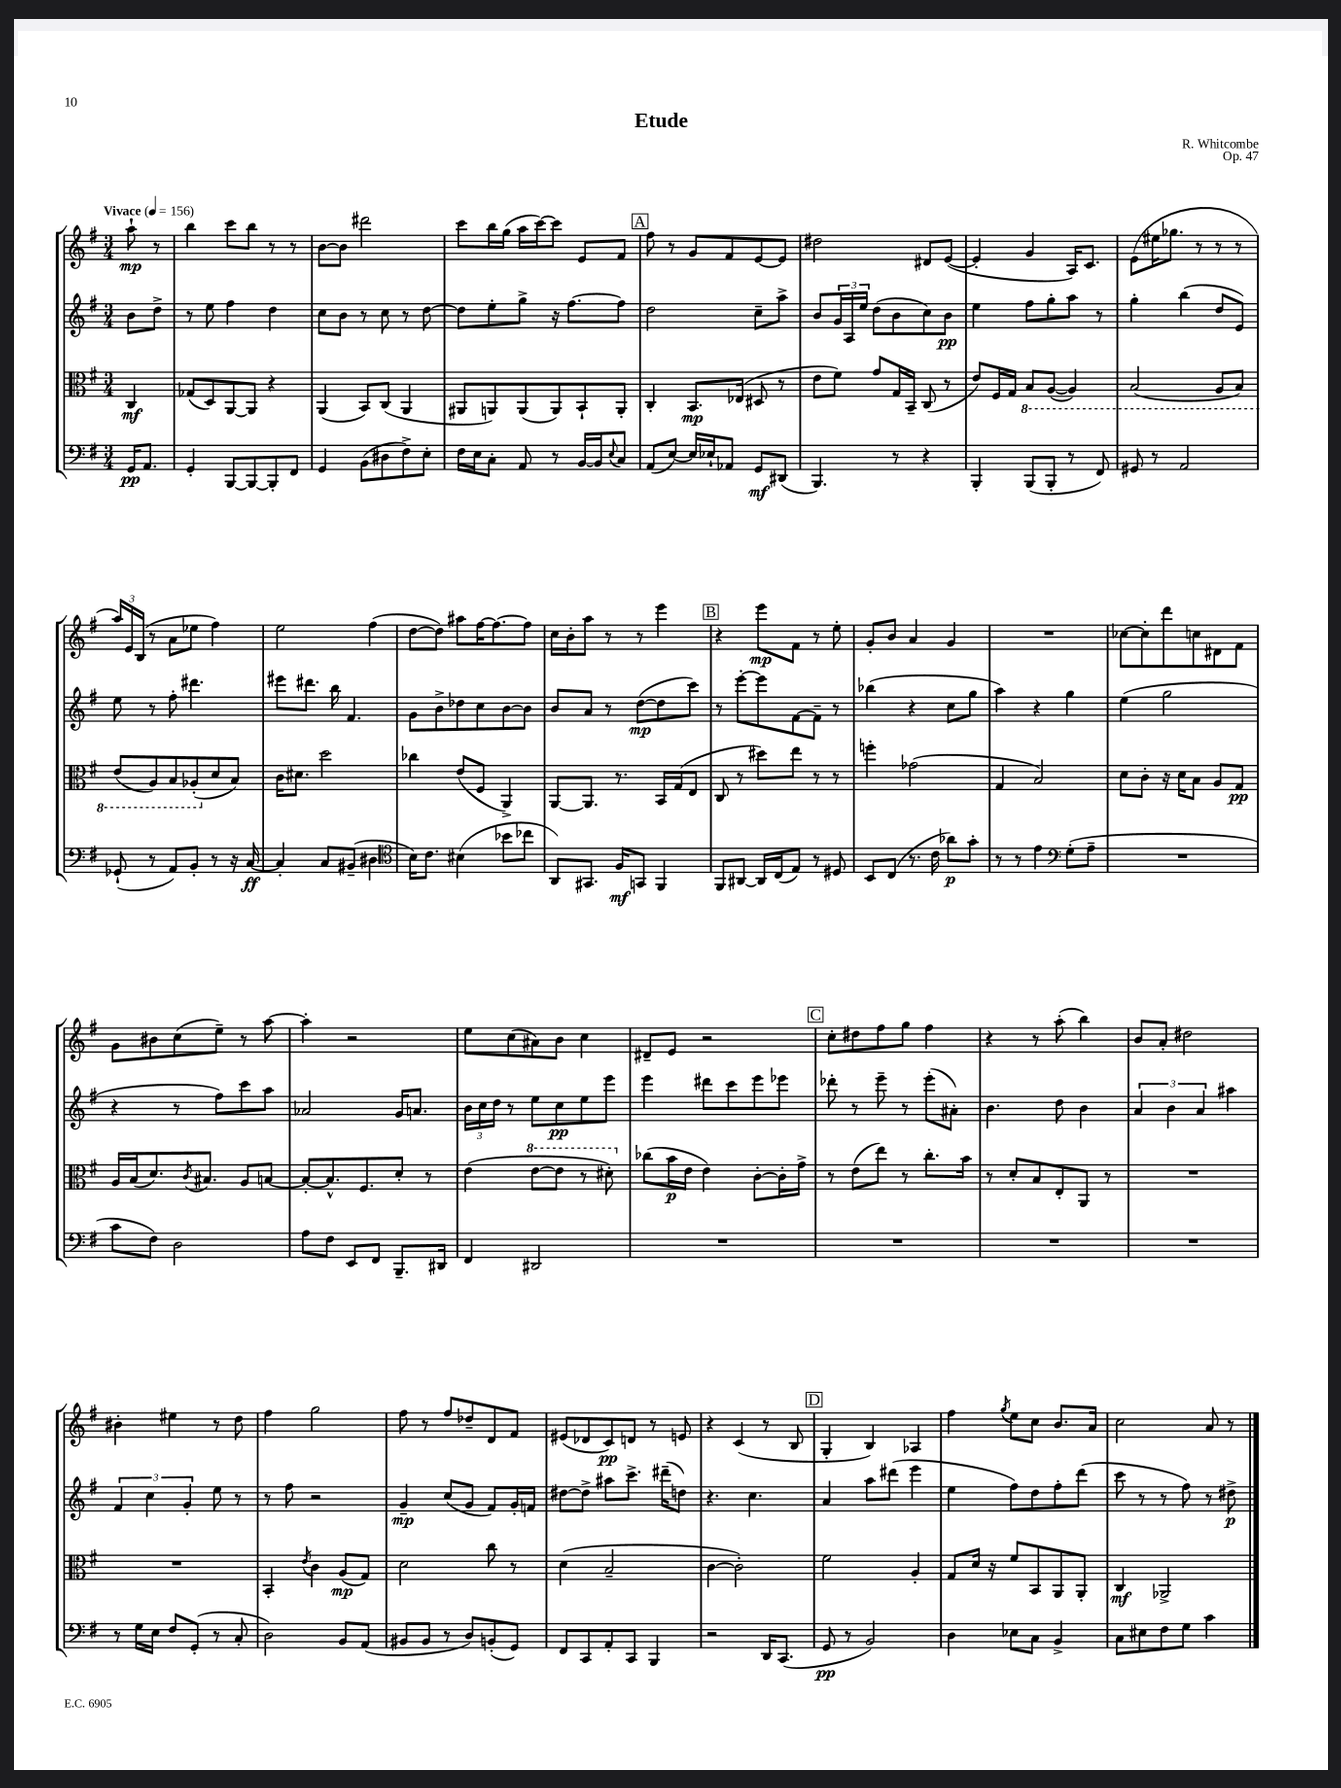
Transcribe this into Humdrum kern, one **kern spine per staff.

**kern	**kern	**kern	**kern
*staff4	*staff3	*staff2	*staff1
*clefF4	*clefC3	*clefG2	*clefG2
*k[f#]	*k[f#]	*k[f#]	*k[f#]
*M3/4	*M3/4	*M3/4	*M3/4
*MM156	*MM156	*MM156	*MM156
16GG	4C	8b	8aa`
8.AA	.	.	.
.	.	8dd^	8r
=	=	=	=
4GG'	(8G-	8r	4bb
.	8D)	8ee	.
[8BBB	[8AA	4ff#	8ccc
8BBB_	8AA]	.	8bb
8BBB']	4r	4dd	8r
8FF#	.	.	8r
=	=	=	=
4GG	(4AA	8cc	[8b
.	.	8b	8b]
(8BB	8BB)	8r	2ddd#
8D#	(8C	8cc	.
8F#^)	4AA	8r	.
8E'	.	[8dd	.
=	=	=	=
16F#	8AA#	8dd]	8ccc
16E	.	.	.
8C'	8AA)	8ee'	16bb
.	.	.	(16gg
8AA	(8AA	8gg^	16aa
.	.	.	[16ccc)
8r	8AA)	16r	8ccc]
.	.	[8.ff#	.
[16BB	8BB`	.	8e
16BB]	.	.	.
8qqE	.	.	.
8C	8AA'	8ff#]	8f#
=	=	=	=
(8AA	4C'	2dd	8ff#
[8E)	.	.	8r
16E]	8.BB	.	8g
16E-`	.	.	.
8AA-	.	.	8f#
.	(16E-	.	.
8GG	8D#	8cc~	[8e
(8DD#	8r	8aa^	8e]
=	=	=	=
4.BBB)	8e	8b	2dd#
.	8f#)	24g	.
.	.	24A	.
.	.	24ee	.
.	8g	(8dd	.
8r	16G	8b	.
.	16BB~	.	.
4r	(8C	8cc)	8d#
.	8r	8b	([8e
=	=	=	=
4BBB'	8e)	4ee	4e']
.	16F#	.	.
.	16G	.	.
(8BBB	8BB	8ff#	4g
8BBB'	([8AA	8gg'	.
8r	4AA])	8aa	16A)
.	.	.	8.c
8FF#)	.	8r	.
=	=	=	=
8GG#	(2BB	4gg'	(8e
8r	.	.	16ee#
.	.	.	8.gg-
2AA	.	(4bb	.
.	.	.	8r
.	8AA	8dd	8r
.	8BB)	8e)	8r
=	=	=	=
(8GG-`	(8E	8ee	24aa)
.	.	.	24e
.	.	.	(24B
8r	8AA)	8r	8r
8AA)	8BB	8ff#'	8a
8BB'	(8AA-'	4.ddd#	8ee-
8r	8d	.	4ff#)
16r	8B)	.	.
[16C	.	.	.
=	=	=	=
4C']	16c	8eee#	2ee
.	8.d#	.	.
.	.	8.ddd#	.
8C	2dd	.	.
.	.	16bb	.
(8BB#~	.	4.f#	.
4D#	.	.	(4ff#
=	=	=	=
*clefC4	*	*	*
16B)	4cc-	8g	[8dd
8.c	.	.	.
.	.	8b^	8dd])
(4B#	(8e	8dd-	8aa#
.	8F#	8cc	[16ff#
.	.	.	8.ff#_
8b-	4AA^)	[8b	.
8cc-	.	8b]	8ff#]
=	=	=	=
8AA)	[8AA	8b	16cc
.	.	.	16b'
8.GG#	8.AA]	8a	8aa
.	.	8r	8r
16F#	8.r	.	.
8GG	.	([8dd	8r
4FF#	16BB	8dd]	4eee
.	(16G	.	.
.	8E	8ccc)	.
=	=	=	=
8FF#	8C	8r	4r
[8AA#	8r	[8eee'	.
16AA#]	8dd#)	8eee]	8eee
(16C	.	.	.
8E)	8ee	[8f#	8f#
8r	8r	8f#~]	8r
8D#	8r	8r	8ee'
=	=	=	=
8BB	4ff'	(4bb-	8g'
(8C	.	.	8b
8.r	(2g-	4r	4a
16c	.	.	.
8a-)	.	8cc	4g
8g'	.	8gg	.
=	=	=	=
8r	4G	4aa)	2.r
8r	.	.	.
4e	2B)	4r	.
*clefF4	*	*	*
(8G'	.	4gg	.
8A~	.	.	.
=	=	=	=
2.r	8d	(4ee	[8cc-
.	8c'	.	8cc-']
.	16r	2gg	8ddd
.	16d	.	.
.	8B	.	8cc
.	8A	.	8d#
.	8G	.	8f#
=	=	=	=
8c	16A	4r	8g
.	(16B	.	.
8F#)	8.d)	.	8b#
2D	.	8r	(8cc
.	8qc	.	.
.	8.B#	.	.
.	.	8ff#)	8ee~)
.	8A	8ccc	8r
.	[8B	8aa	[8aa
=	=	=	=
8A	8B'_	2a-	4aa']
8F#	8.B^^]	.	.
8EE	.	.	2r
.	8.F#	.	.
8FF#	.	.	.
8.BBB~	8d'	16g	.
.	.	8.a	.
.	8r	.	.
16DD#	.	.	.
=	=	=	=
4FF#	(4e	24b	8ee
.	.	24cc	.
.	.	24dd	.
.	.	8r	(8cc
2DD#	[8ee	8ee	8a#)
.	8ee]	8cc	8b
.	8r	8ee	4cc
.	8dd#')	8eee	.
=	=	=	=
2.r	(8cc-	4eee	8d#~
.	16b	.	8e
.	16e	.	.
.	4e)	8ddd#	2r
.	.	8ccc	.
.	[8c'	8eee	.
.	16c']	8eee-	.
.	16g^	.	.
=	=	=	=
2.r	8r	8ddd-'	8cc'
.	(8e	8r	8dd#
.	8ee)	8eee~	8ff#
.	8r	8r	8gg
.	8.cc'	(8eee'	4ff#
.	.	8a#')	.
.	16b	.	.
=	=	=	=
2.r	8r	4.b	4r
.	8d'	.	.
.	8B	.	8r
.	8E'	8dd	(8aa'
.	8AA	4b	4bb)
.	8r	.	.
=	=	=	=
2.r	2.r	6a	8b
.	.	.	8a'
.	.	6b	.
.	.	.	2dd#
.	.	6a	.
.	.	4aa#	.
=	=	=	=
8r	2.r	6f#	4b#'
16G	.	.	.
.	.	6cc	.
16E	.	.	.
8F#	.	.	4ee#
.	.	6g'	.
(8GG'	.	.	.
8r	.	8ee	8r
8C'	.	8r	8dd
=	=	=	=
2D)	4BB'	8r	4ff#
.	.	8ff#	.
.	8qe	.	.
.	4c	2r	2gg
8BB	(8A	.	.
(8AA	8G)	.	.
=	=	=	=
8BB#	2d	4g~	8ff#
8BB#	.	.	8r
8r	.	(8cc	8ff#
8D)	.	8g	8dd-~
(8BB'	8cc	8f#)	8d
8GG)	8r	16g'	8f#
.	.	16f	.
=	=	=	=
8FF#	(4d	[8dd#	(8e#
8CC	.	8dd#^]	8d-
8AA'	2B~	8aa#	8c)
8CC	.	8.ccc^	8d
4BBB	.	.	8r
.	.	(16ddd#~	.
.	.	8dd)	8e
=	=	=	=
2r	[4c	4.r	4r
.	2c'])	.	(4c
.	.	4.cc	.
16DD	.	.	8r
(8.CC	.	.	.
.	.	.	8B
=	=	=	=
8GG	2f#	4a	4G'
8r	.	.	.
2BB)	.	8aa	4B)
.	.	(8ddd#	.
.	4A'	4eee	4A-
=	=	=	=
4D	8G	4ee	4ff#
.	16d	.	.
.	16r	.	.
.	.	.	8qgg
8E-	8f#	8ff#)	8ee
8C	8BB	8dd	8cc
4BB^	8AA	8ff#'	8.b
.	8AA'	(8ddd	.
.	.	.	16a
=	=	=	=
8C	4C	8ccc	2cc
8E#	.	8r	.
8F#	2AA-^	8r	.
8G	.	8ff#)	.
4c	.	8r	8a
.	.	8dd#^	8r
==	==	==	==
*-	*-	*-	*-
